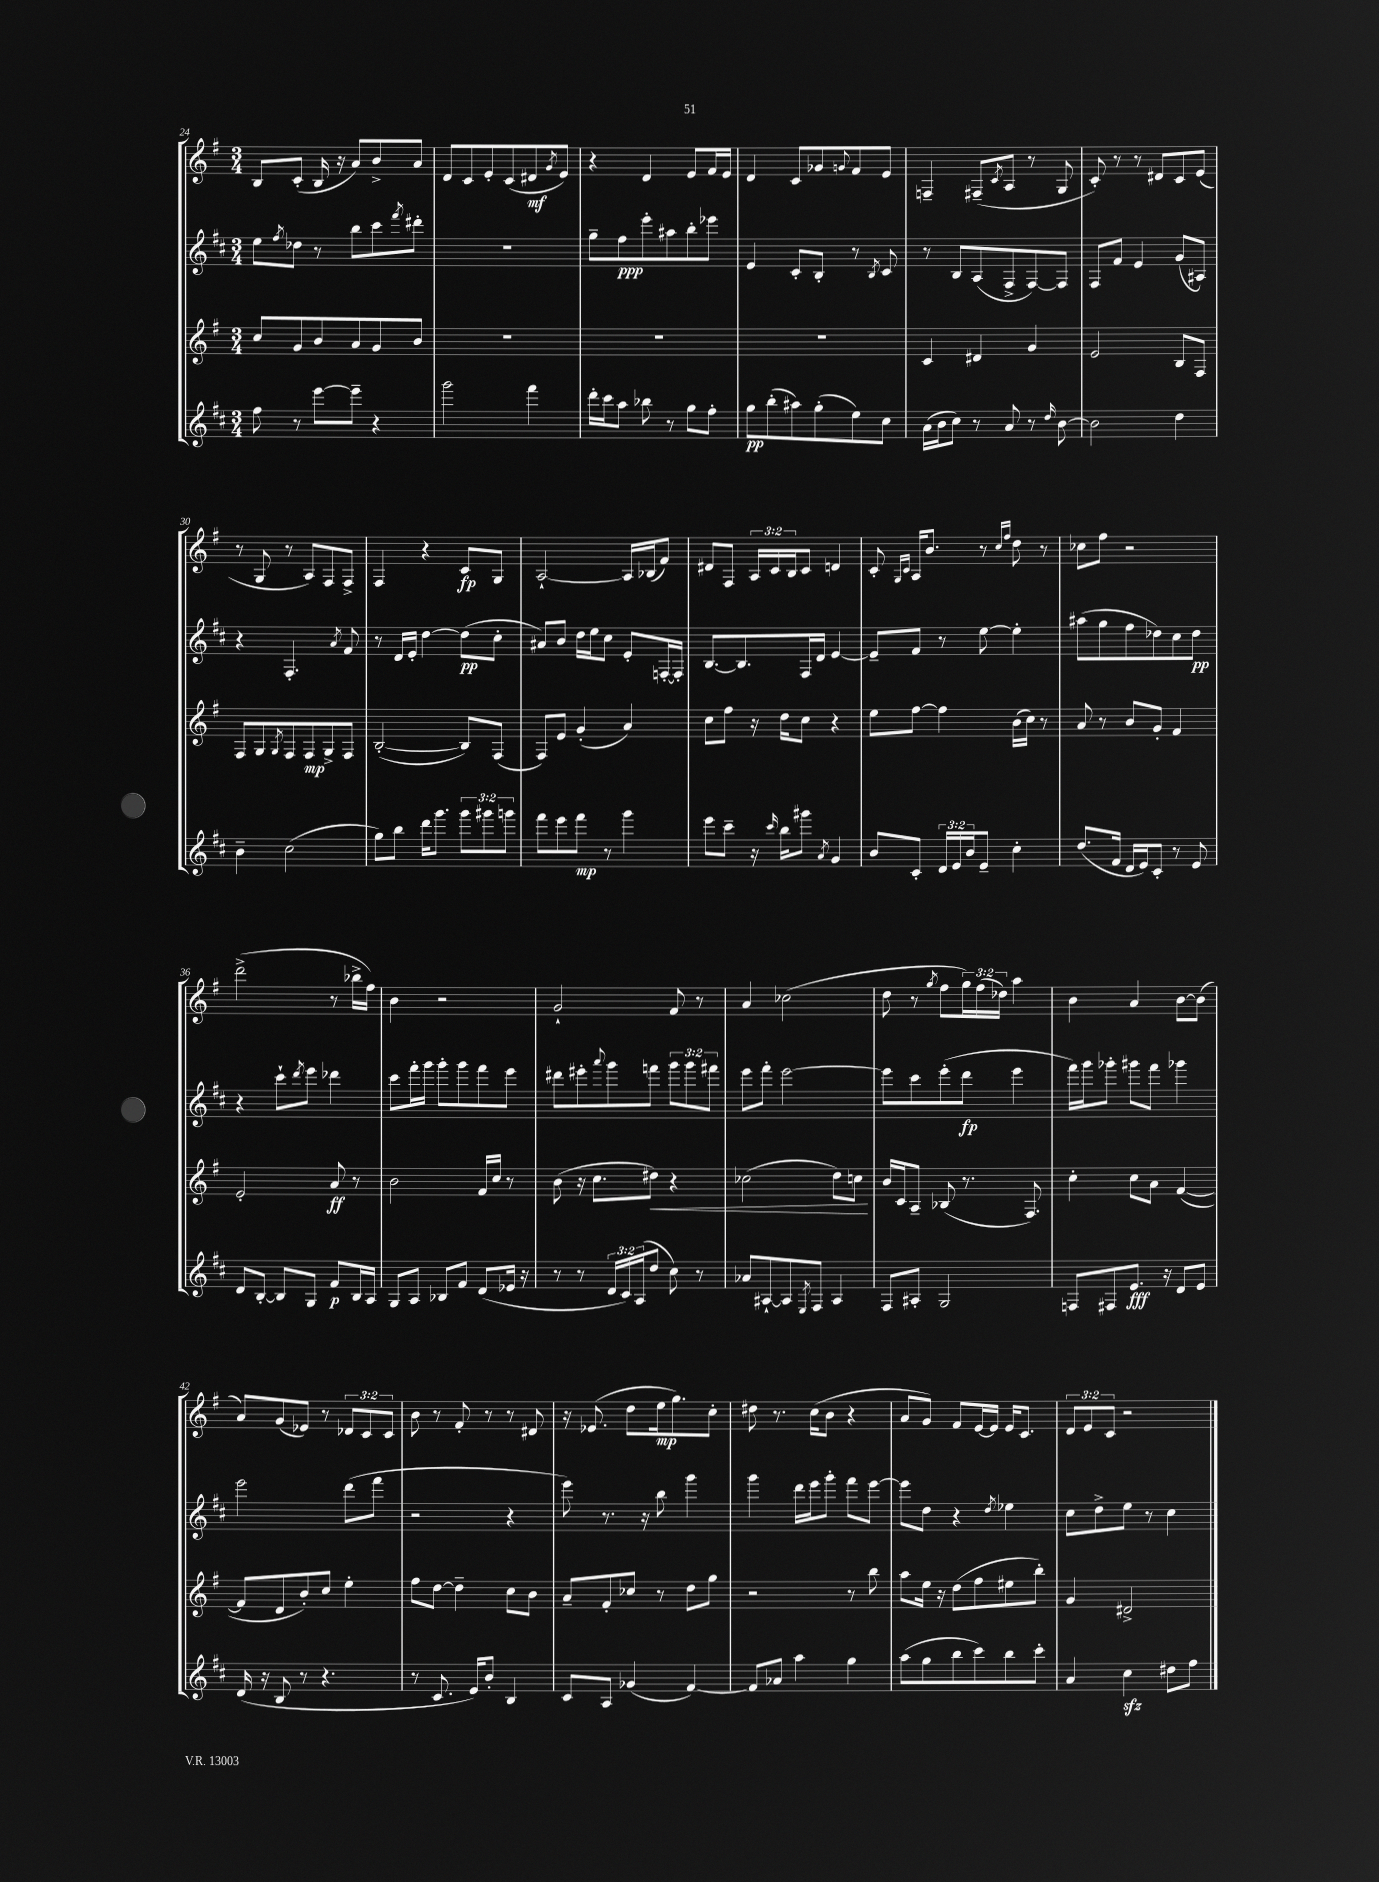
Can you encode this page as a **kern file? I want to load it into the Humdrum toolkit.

**kern	**kern	**kern	**kern
*staff4	*staff3	*staff2	*staff1
*clefG2	*clefG2	*clefG2	*clefG2
*k[f#c#]	*k[f#]	*k[f#c#]	*k[f#]
*M3/4	*M3/4	*M3/4	*M3/4
8ff#	8cc	8ee	8B
.	.	8qff#	.
8r	8g	8dd-	(8c'
[8eee	8b	8r	16B
.	.	.	16r
8eee~]	8a	8bb	8a)
4r	8g	8ccc#	8b^
.	.	8qfff#	.
.	8b	8ddd#'	8a
=	=	=	=
2ggg	2.r	2.r	8d
.	.	.	8c
.	.	.	8e'
.	.	.	(8c
4fff#	.	.	8d#
.	.	.	8qg
.	.	.	8e)
=	=	=	=
16ddd'	2.r	8gg~	4r
16ccc#	.	.	.
8aa	.	8ff#	.
8bb-	.	8eee'	4d
8r	.	8aa#	.
8gg	.	8bb'	8e
8ff#'	.	8eee-	16f#
.	.	.	16e
=	=	=	=
8gg	2.r	4e	4d
(8bb'	.	.	.
8aa#)	.	8c#'	8c
(8gg'	.	8B'	8g-
.	.	.	8qqg
8ee)	.	8r	8f#
.	.	8qB	.
8cc#	.	8c#	8e
=	=	=	=
(16a	4c	8r	4F~
16b	.	.	.
8cc#)	.	8B	.
8r	4d#	(8A	(8F#~
.	.	.	8qc
8a	.	8F#^	8A
8r	4g	[8F#)	8r
16qqdd	.	.	.
[8b	.	8F#]	8G
=	=	=	=
2b]	2e	8F#	8c')
.	.	8f#	8r
.	.	4e	8r
.	.	.	8d#
4dd	8B	(8g	8c
.	8F#	8A#)	(8e
=	=	=	=
4b~	8F#	4r	8r
.	8G	.	8G
.	8qG	.	.
(2cc#	8F#	4.F#'	8r
.	8F#	.	8A)
.	8G^	.	8F#
.	.	8qa	.
.	8F#	8f#	8F#^
=	=	=	=
8gg)	([2B'	8r	4F#
8bb	.	16d	.
.	.	16e'	.
16ddd	.	[4dd	4r
8.ggg	.	.	.
12ggg	8B])	(8dd]	8c
12ggg#	.	.	.
.	(8F#	8cc#'	8G
12ggg	.	.	.
=	=	=	=
8fff#	8F#)	8a#)	[2A`
8eee	8e	8b	.
8fff#	(4g'	16dd	.
.	.	16ee	.
8r	.	8cc#	.
4ggg	4a)	8e'	16A]
.	.	.	(16B-
.	.	[16F'	8f#)
.	.	16F']	.
=	=	=	=
8eee	8cc	[8.B	8d#
8ccc#~	8ff#	.	8F#
.	.	8.B]	.
16r	16r	.	24A
.	.	.	24c
16qqccc#	.	.	.
16bb	16dd	.	.
.	.	.	24B
8ggg#	8cc	16F#	8c
.	.	16d	.
8qa	.	.	.
4g	4r	[4e	4d
=	=	=	=
8b	8ee	8e~]	8c'
.	.	.	16qqG
.	.	.	16qqc
8c#'	[8ff#	8f#	16A
.	.	.	8.b
24d	4ff#]	8r	.
24e	.	.	.
24b	.	.	.
8e~	.	[8ee	8r
.	.	.	16qqcc
.	.	.	16qqff#
4cc#'	(16b	4ee']	8dd
.	16cc)	.	.
.	8r	.	8r
=	=	=	=
(8.dd	8a	(8aa#	8cc-
.	8r	8gg	8ff#
16f#	.	.	.
16d	8b	8ff#	2r
16e)	.	.	.
8c#'	8g'	8dd-)	.
8r	4f#	8cc#	.
8e	.	8dd-	.
=	=	=	=
8d	2e'	4r	(2ddd^
[8B'	.	.	.
8B]	.	8ccc#`	.
.	.	8qddd	.
8G	.	8eee	.
8f#	8a	4ddd-	8r
16B	8r	.	16bb-^
16A	.	.	16ff#)
=	=	=	=
8G	2b	8ccc#	4b
8A	.	16fff#'	.
.	.	16ggg	.
8B-	.	8ggg'	2r
8f#	.	8ggg	.
(8d	16f#	8fff#	.
.	16cc	.	.
16e-	8r	8eee	.
16r	.	.	.
=	=	=	=
8r	(8b	8ddd#	2g`
8r	16r	8eee#'	.
.	8.cc	.	.
.	.	8qqaaa	.
24d	.	8ggg	.
24c#)	.	.	.
(24A	.	.	.
8dd	8dd#)	8fff	.
8cc#)	4r	12ggg	8f#
.	.	12ggg	.
8r	.	.	8r
.	.	12fff#	.
=	=	=	=
8a-	(2cc-	8eee	4a
[8A#`	.	8fff#'	.
8A#]	.	[2eee	(2cc-
8qE	.	.	.
8F#	.	.	.
4A#	8dd)	.	.
.	8cc	.	.
=	=	=	=
8F#	16b	8eee]	8dd
.	16c	.	.
8A#'	8A~	8ccc#	8r
.	.	.	8qgg
2G	(8B-	(8eee'	8ff#
.	8.r	8ddd	24gg)
.	.	.	(24ff#
.	.	.	24dd-)
.	.	4eee	4aa
.	8.F#)	.	.
=	=	=	=
8F	4cc'	16fff#)	4b
.	.	16ggg	.
8F#	.	8ggg-'	.
8.e	8cc	8ggg#	4a
.	8a	8fff#	.
16r	.	.	.
8d	([4f#	4ggg-	[8b
8e	.	.	(8b]
=	=	=	=
(16d	8f#]	2eee	8a)
16r	.	.	.
8B	8d	.	(8g
8r	8b')	.	8e-)
4.r	8cc	.	8r
.	4ee'	(8ddd	12d-
.	.	.	12c
.	.	8fff#	.
.	.	.	12c
=	=	=	=
8r	8ff#	2r	8b
8.c#	[8dd	.	8r
.	4dd~]	.	8f#'
16e)	.	.	.
8b'	.	.	8r
4B	8cc	4r	8r
.	8b	.	8d#
=	=	=	=
8c#	8a~	8eee)	16r
.	.	.	(8.e-
8A	8f#'	8.r	.
(4g-	8cc-	.	8dd
.	.	16r	.
.	8r	8bb	16ee
.	.	.	8.gg)
[4f#)	8dd	4ggg	.
.	8gg	.	8cc'
=	=	=	=
8f#]	2r	4ggg	8dd#
8a-	.	.	8.r
4aa	.	16ddd	.
.	.	16eee	(16cc
.	.	8ggg'	8b
4gg	8r	8fff#	4r
.	8bb	[8eee	.
=	=	=	=
(8aa	8aa	8eee]	8a
8gg	16ee	8dd	8g)
.	16r	.	.
8bb	(8dd	4r	8f#
8ccc#)	8ff#	.	[16e
.	.	.	16e]
.	.	8qdd	.
8bb	8ee#	4ee-	16e
.	.	.	8.c
8ccc#'	8bb')	.	.
=	=	=	=
4a	4g	8cc#	12d
.	.	.	12e
.	.	8dd^	.
.	.	.	12c
4cc#	2d#^	8ee	2r
.	.	8r	.
8dd#	.	4cc#	.
8ff#	.	.	.
==	==	==	==
*-	*-	*-	*-
